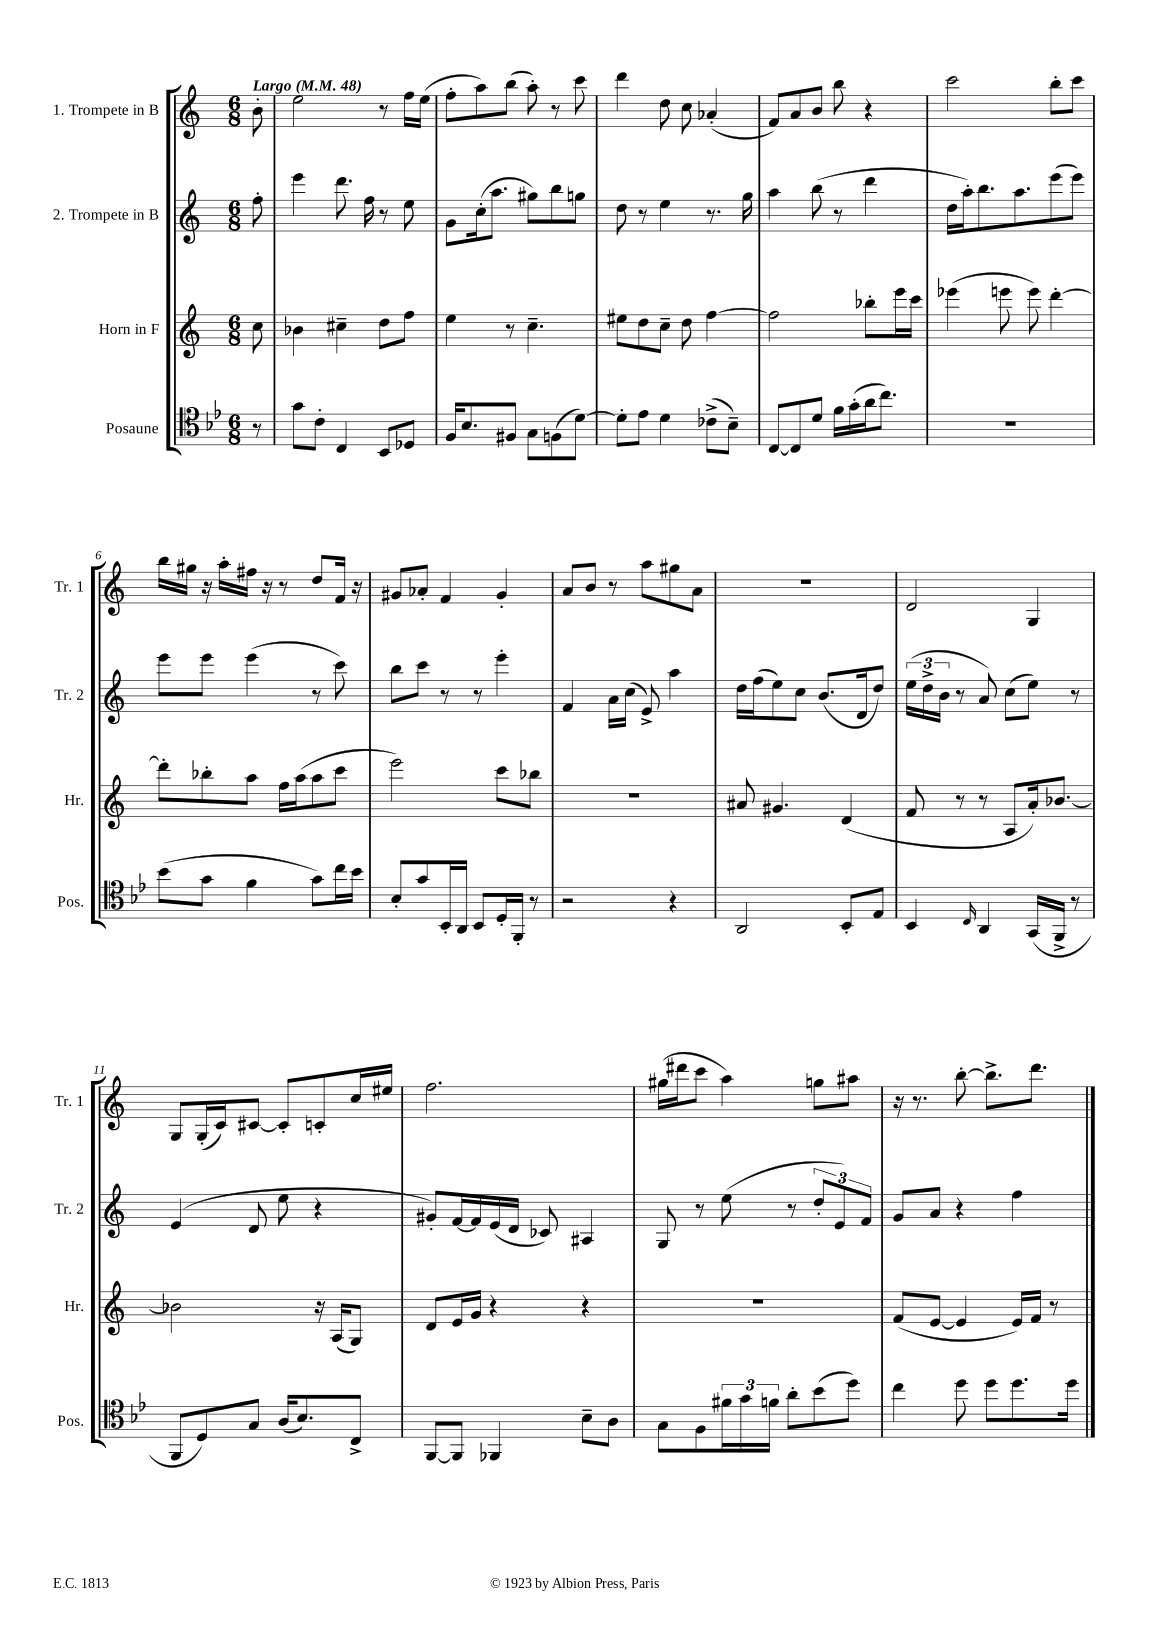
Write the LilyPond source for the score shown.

<<
\new StaffGroup <<
\new Staff = "s0" \with { instrumentName = "1. Trompete in B" shortInstrumentName = "Tr. 1" } {
    \clef treble \key c \major \numericTimeSignature \time 6/8 \partial 8 \tempo "Largo" 4 = 48
    b'8-. |
    e''2 r8 f''16 e''16( |
    f''8-. a''8) b''8( a''8-.) r8 c'''8 |
    d'''4 d''8 c''8 aes'4-.( |
    f'8) a'8 b'8 b''8 r4 |
    c'''2 b''8-. c'''8 |
    b''16 gis''16 r16 a''16-. fis''16 r16 r8 d''8 f'16 r16 |
    gis'8 aes'8-. f'4 gis'4-. |
    a'8 b'8 r8 a''8 gis''8 a'8 |
    R2. |
    d'2 g4 |
    g8 g16-.( c'16) cis'8~ cis'8-. c'8-. c''16 eis''16 |
    f''2. |
    gis''16( dis'''16 c'''8 a''4) g''8 ais''8 |
    r16 r8. b''8~-. b''8.-> d'''8. \bar "|." |
}
\new Staff = "s1" \with { instrumentName = "2. Trompete in B" shortInstrumentName = "Tr. 2" } {
    \clef treble \key c \major \numericTimeSignature \time 6/8 \partial 8
    f''8-. |
    e'''4 d'''8. f''16 r8 e''8 |
    g'8 c''16-.( a''8. gis''8) b''8 g''8 |
    d''8 r8 e''4 r8. g''16 |
    a''4 b''8( r8 d'''4 |
    d''16 a''16-.) b''8. a''8. e'''8( e'''8) |
    e'''8 e'''8 e'''4( r8 c'''8) |
    b''8 c'''8 r8 r8 e'''4-. |
    f'4 a'16 c''16( e'8->) a''4 |
    d''16 f''16( e''8) c''8 b'8.( d'16 d''8) |
    \tuplet 3/2 { e''16( d''16-> b'16 } r8 a'8) c''8( e''8) r8 |
    e'4( d'8 e''8 r4 |
    gis'8-.) f'16~ f'16 e'16( d'16 ces'8) ais4 |
    g8 r8 e''8( r8 \tuplet 3/2 { d''8-. e'8) f'8 } |
    g'8 a'8 r4 f''4 \bar "|." |
}
\new Staff = "s2" \with { instrumentName = "Horn in F" shortInstrumentName = "Hr." } {
    \clef treble \key c \major \numericTimeSignature \time 6/8 \partial 8
    c''8 |
    bes'4 cis''4-- d''8 f''8 |
    e''4 r8 c''4.-- |
    eis''8 d''8 c''8-- d''8 f''4~ |
    f''2 bes''8-. e'''16 c'''16 |
    ees'''4( e'''8 e'''8) d'''4~-. |
    d'''8-. bes''8-. a''8 f''16 a''16( a''8 c'''8 |
    e'''2) c'''8 bes''8 |
    R2. |
    ais'8 gis'4. d'4( |
    f'8 r8 r8 a8 a'16-.) bes'8.~ |
    bes'2 r16 a16( g8) |
    d'8 e'16 g'16 r4 r4 |
    R2. |
    f'8( e'8~ e'4 e'16) f'16 r8 \bar "|." |
}
\new Staff = "s3" \with { instrumentName = "Posaune" shortInstrumentName = "Pos." } {
    \clef tenor \key bes \major \numericTimeSignature \time 6/8 \partial 8
    r8 |
    g'8 c'8-. c4 bes,8 des8 |
    f16 bes8. fis8 g8 f8( d'8~) |
    d'8-. ees'8 d'4 ces'8->( bes8--) |
    c8~ c8 d'8 f'16 g'16-.( a'16 c''8.) |
    R2. |
    bes'8( g'8 f'4 g'8) c''16 bes'16 |
    bes8-. g'8 bes,16-. a,16 bes,8 d16-. f,16-. r8 |
    r2 r4 |
    a,2 bes,8-. ees8 |
    bes,4 \grace { c16 } a,4 g,16( f,16-> r8 |
    f,8 d8) g8 a16( bes8.) c8-> |
    f,8~ f,8 fes,4 bes8-- a8 |
    g8 f8 \tuplet 3/2 { fis'16 g'16 f'16 } a'8-. bes'8( d''8) |
    c''4 d''8 d''8 d''8. d''16 \bar "|." |
}
>>
>>
